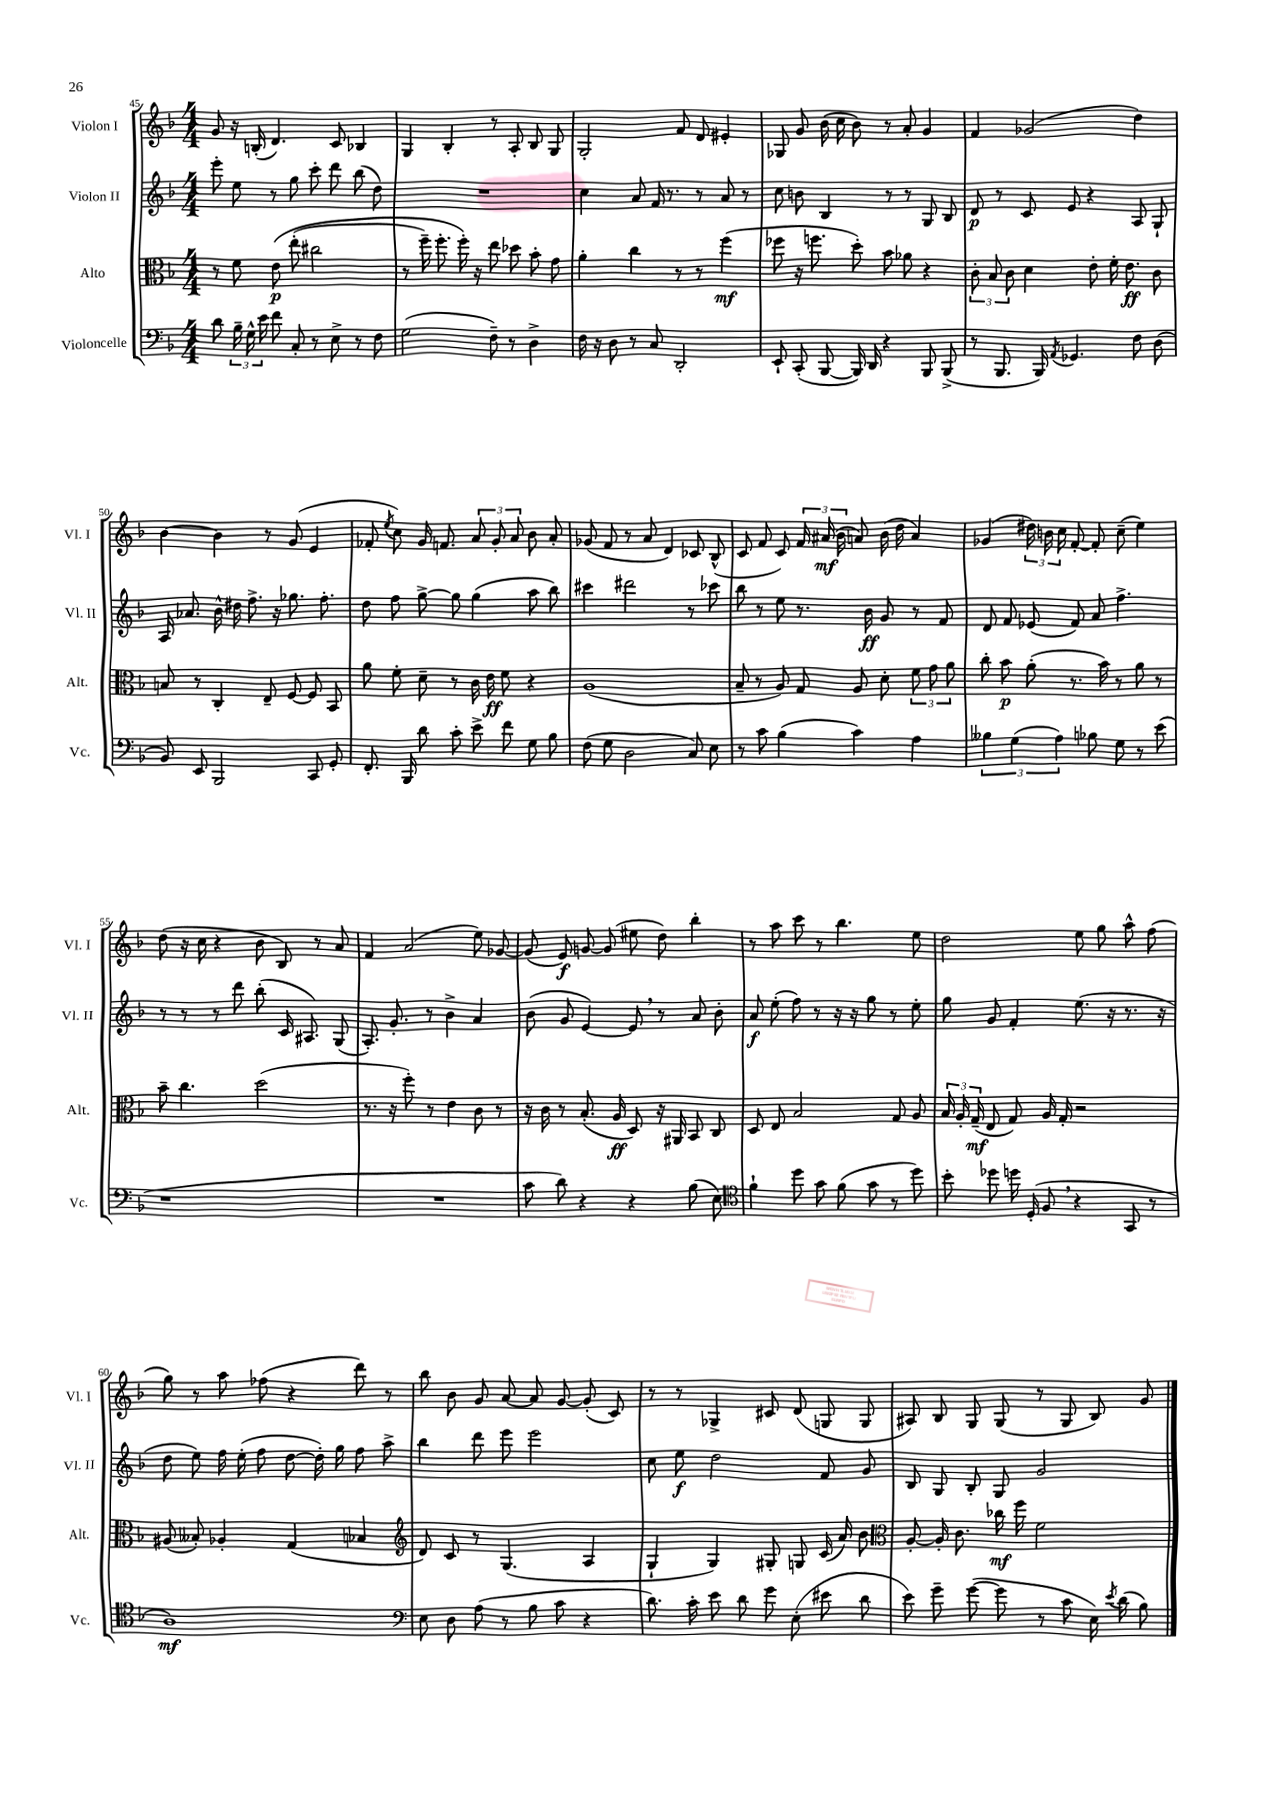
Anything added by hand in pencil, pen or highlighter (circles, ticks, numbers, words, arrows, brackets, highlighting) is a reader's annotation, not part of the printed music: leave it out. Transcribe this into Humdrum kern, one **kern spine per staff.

**kern	**kern	**kern	**kern
*staff4	*staff3	*staff2	*staff1
*clefF4	*clefC3	*clefG2	*clefG2
*k[b-]	*k[b-]	*k[b-]	*k[b-]
*M4/4	*M4/4	*M4/4	*M4/4
8d	8r	8eee'	8g
24B-~	8f	8ee	16r
24G^^	.	.	.
.	.	.	(16B'
24e	.	.	.
8f	&(8e	8r	4.d)
8C'	(8ee'	8gg	.
8r	2cc#	8ccc'	.
8E^	.	8ddd	8c
8r	.	(8bb-	4B-
8F	.	8dd)	.
=	=	=	=
(2G	8r	1r	4G
.	16ff~)	.	.
.	8.ff'	.	.
.	.	.	4B-'
.	16ff'&)	.	.
.	16r	.	.
8F~)	8ee	.	8r
8r	8dd-	.	8A'
4D^	8b-'	.	8B-
.	8g	.	8G
=	=	=	=
16F	4a'	4cc	2G'
16r	.	.	.
8D	.	.	.
8r	4cc	8a	.
8C	.	16f	.
.	.	8.r	.
2DD'	8r	.	8f
.	8r	8r	8d
.	(4ff	8a	4e#'
.	.	8r	.
=	=	=	=
8EE`	8ff-	8cc	8G-
(8CC'	16r	8b	8g
.	8.ff	.	.
[8BBB-	.	4B-	(16b-
.	.	.	16cc
16BBB-])	8dd')	.	8b-)
16DD	.	.	.
4r	8b-	8r	8r
.	8a-	8r	8a'
8BBB-	4r	8G	4g
(8BBB-^	.	8B-	.
=	=	=	=
8r	12c'	8d	4f
.	12B-	.	.
8.BBB-	.	8r	.
.	12c	.	.
.	4d	8c	(2g-
16BBB-)	.	.	.
8qAA	.	.	.
4.GG-	.	8e	.
.	8e'	4r	.
.	16f'	.	.
.	8.e	.	.
8F	.	8A	4dd)
(8D	8c	8G`	.
=	=	=	=
8BB-)	8B	16A	[4b-
.	.	8.a-	.
8EE	8r	.	.
2BBB-	4C'	16b-^^	4b-]
.	.	16dd#	.
.	.	8.ff^	.
.	8E~	.	8r
.	.	16r	.
.	[8F	8.gg-	(8g
8CC	8F]	.	4e
.	.	8.ff'	.
8GG'	8BB-	.	.
=	=	=	=
8.FF'	8a	8dd	8f-'
.	.	.	8qee
.	8f'	8ff	8cc)
16BBB-	.	.	.
8d	8d~	[8gg^	16g
.	.	.	8.f
8c'	8r	8gg]	.
8e^	16c	(4gg	12a
.	16e	.	.
.	.	.	12g'
8f	8f	.	.
.	.	.	12a
8G	4r	8aa	8b-
8B-	.	8bb-)	8a'
=	=	=	=
(8F	(1A	4ccc#	(8g-
8G	.	.	8f
2D	.	2ddd#	8r
.	.	.	8a
.	.	.	4d)
8C)	.	8r	8c-
8E	.	8ccc-	(8B-^^
=	=	=	=
8r	8B-~	8bb-	8c
8c	8r	8r	8f
(4B-	8A)	8ee	8c)
.	8G	8.r	24f
.	.	.	(24a#
.	.	.	24b-
4c)	8A	.	8a)
.	.	16b-	.
.	8d'	8g	(16b-
.	.	.	16dd
4A	12f	8r	4a)
.	12g	.	.
.	.	8f	.
.	12a	.	.
=	=	=	=
6B--	8cc'	8d	(4g-
.	8b-	8f	.
(6G	.	.	.
.	(8a'	(8e-	24dd#)
.	.	.	24b
6A)	.	.	24cc
.	8.r	8f)	[8f'
8B-	.	8a	8f']
.	16b-)	.	.
8G	8r	4.ff^	(8cc~
8r	8a	.	4ee)
(8e	8r	.	.
=	=	=	=
1r	8b-~	8r	(8dd
.	4.cc	8r	16r
.	.	.	16cc
.	.	8r	4r
.	.	8ddd	.
.	(2dd	(8bb-'	8b-
.	.	16c	8B-)
.	.	8.A#)	.
.	.	.	8r
.	.	(8G	8a
=	=	=	=
1r	8.r	8.A')	4f
.	16r	8.g'	.
.	8ff')	.	(2a
.	8r	8r	.
.	4e	4b-^	.
.	8c	4a	8ee)
.	8r	.	[8g-
=	=	=	=
8c	16r	(8b-	(8g-]
.	16c	.	.
8d)	8r	8g	8e)
4r	(8.B-'	[4e)	[8g
.	.	.	(8g]
.	16A	.	.
4r	8D)	8e]	8ee#
.	16r	8r	8dd)
.	16AA#	.	.
(8B-	8BB-	8a	4bb-'
8E)	8C	8b-'	.
=	=	=	=
*clefC4	*	*	*
4f`	8D	8a	8r
.	8E	(8ee'	8aa
8dd	2B-	8ff)	8ccc
8g	.	8r	8r
(8f	.	16r	4.bb-
.	.	16r	.
8g	.	8gg	.
8r	8G	8r	.
8dd)	8A	8ee'	8ee
=	=	=	=
8b-'	24B-	8gg	2dd
.	24A'	.	.
.	(24G~	.	.
8dd-	8E	8g	.
16dd	8G)	4f'	.
(16D'	.	.	.
8F	16A	.	.
.	16G'	.	.
4r	2r	(8.ee	8ee
.	.	.	8gg
.	.	16r	.
8GG	.	8.r	8aa^^
8r	.	.	(8ff
.	.	16r	.
=	=	=	=
1A)	(8A#	8dd	8gg)
.	8B--')	8ee)	8r
.	4A-'	16ff	8aa
.	.	(16ee'	.
.	.	8ff	(8ff-
.	(4G	[8dd	4r
.	.	16dd'])	.
.	.	16gg	.
.	4B-	8ff	8ddd)
.	.	8aa^	8r
=	=	=	=
*clefF4	*clefG2	*	*
8E	8d)	4bb-	8bb-
8D	8c	.	8b-
(8A	8r	8ddd	8g
8r	(4.G	8eee	[8a
8B-	.	2eee	8a]
8c	.	.	[8g
4r	4A	.	(8g']
.	.	.	8c)
=	=	=	=
8.d)	4G`	8cc	8r
.	.	8ee	8r
16c'	.	.	.
8e	4G)	2dd	4G-^
8d	.	.	.
8g	8G#'	.	8c#
(8E'	8G	.	(8d
8e#	(16c	8f	8G
.	16a)	.	.
8d	8b-	8g	8G
=	=	=	=
*	*clefC3	*	*
8e)	[8A'	8B-	8A#)
8g~	16A']	8G	8B-
.	8.c	.	.
([8g	.	8B-'	8G
8g]	16cc-	8G	(8G
.	16ff	.	.
8r	2f	2g	8r
8c	.	.	8G
16E)	.	.	8B-)
8qe	.	.	.
(16d	.	.	.
8B-)	.	.	8g
==	==	==	==
*-	*-	*-	*-
